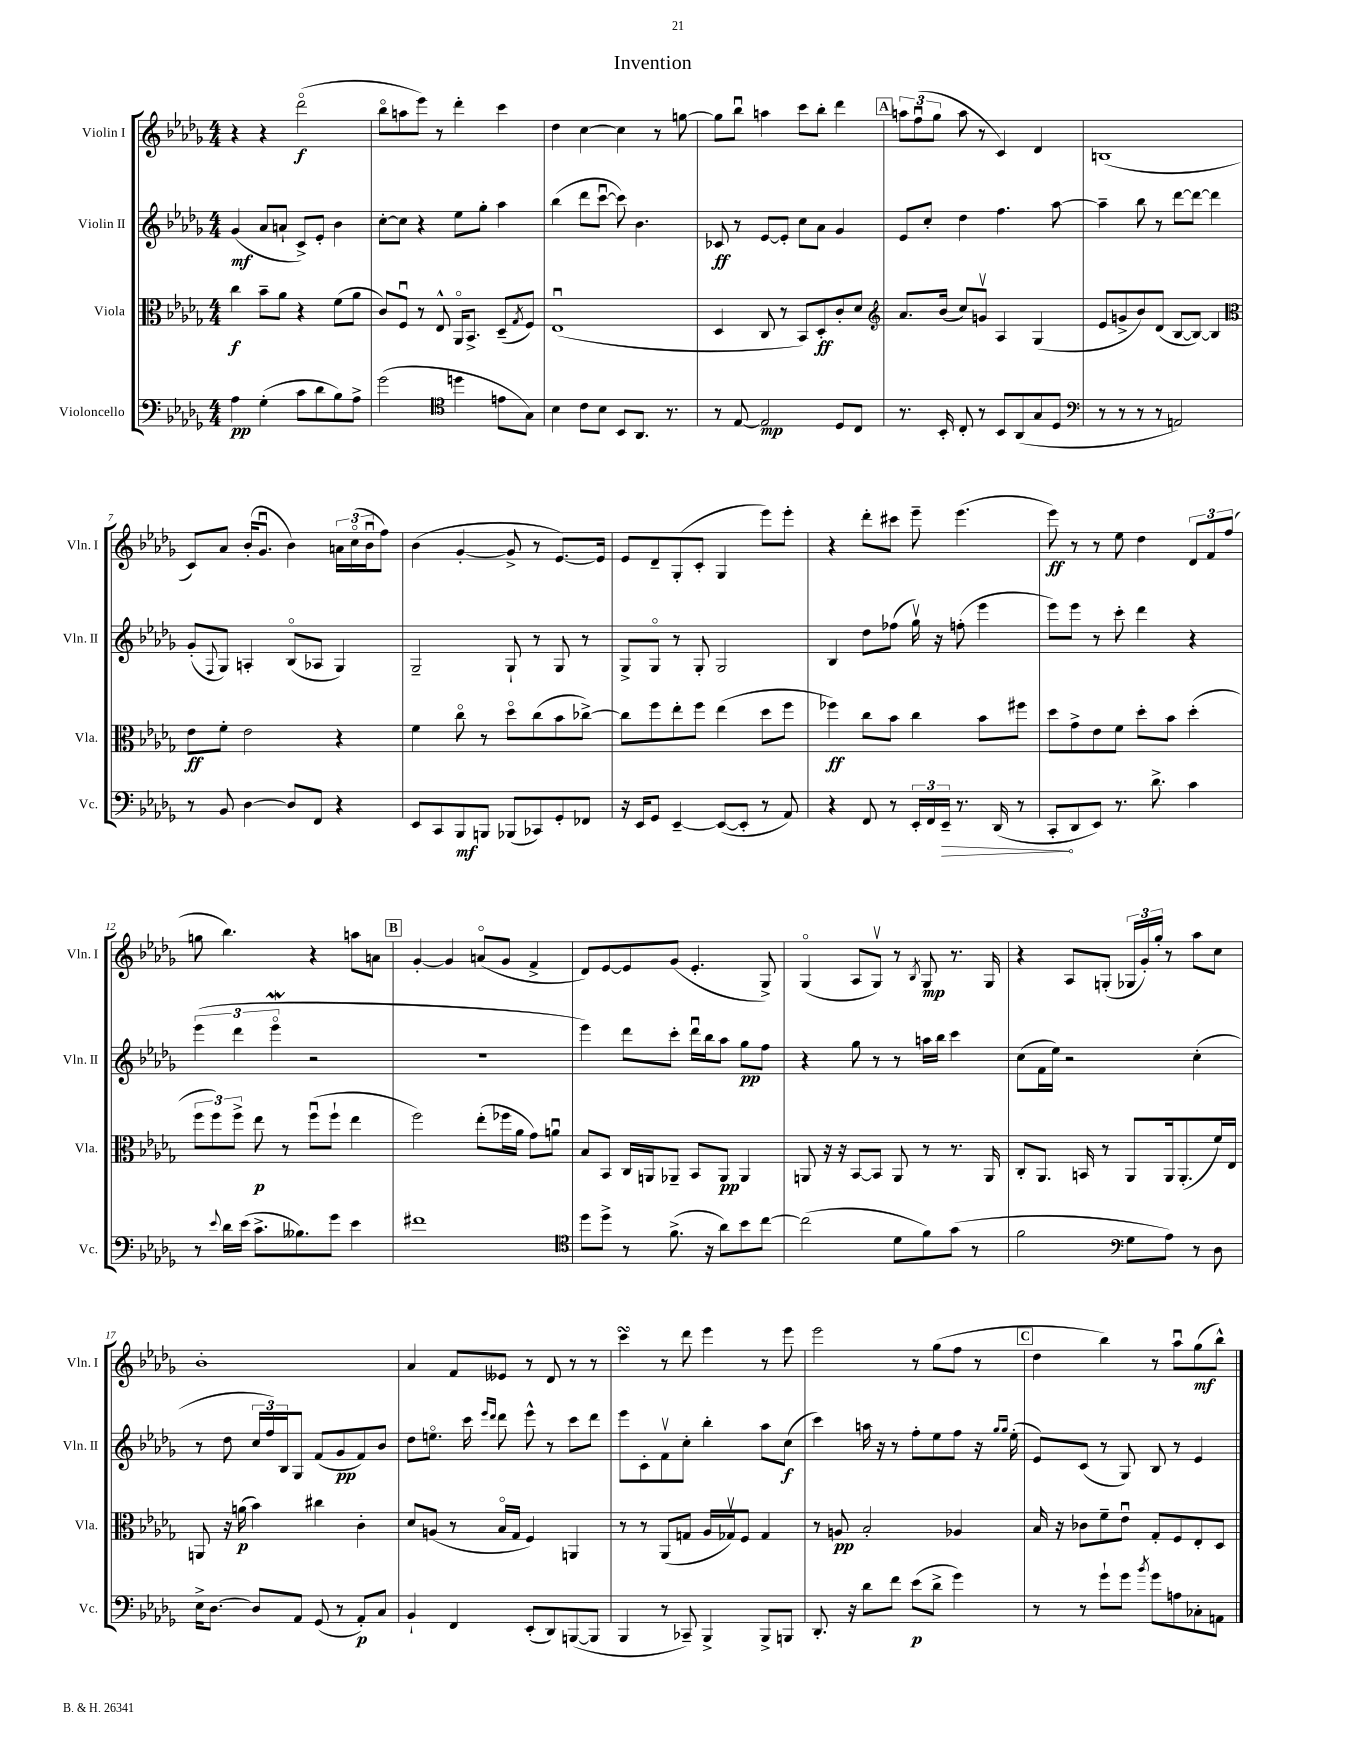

**kern	**dynam	**kern	**dynam	**kern	**dynam	**kern	**dynam
*part4	*part4	*part3	*part3	*part2	*part2	*part1	*part1
*staff4	*staff4	*staff3	*staff3	*staff2	*staff2	*staff1	*staff1
*I"Violoncello	*	*I"Viola	*	*I"Violin II	*	*I"Violin I	*
*I'Vc.	*	*I'Vla.	*	*I'Vln. II	*	*I'Vln. I	*
*clefF4	*	*clefC3	*	*clefG2	*	*clefG2	*
*k[b-e-a-d-g-]	*	*k[b-e-a-d-g-]	*	*k[b-e-a-d-g-]	*	*k[b-e-a-d-g-]	*
*M4/4	*	*M4/4	*	*M4/4	*	*M4/4	*
=1	=1	=1	=1	=1	=1	=1	=1
4A-\	pp	4cc\	f	(4g-/	mf	4r	.
(4G-'\	.	8b-~\L	.	8a-/L	.	4r	.
.	.	8a-\J	.	8an`/J	.	.	.
8c\L	.	4r	.	8c^/L)	.	(2ddd-\	f
8d-\	.	.	.	8e-'/J	.	.	.
8B-\)	.	(8f\L	.	4b-\	.	.	.
8A-^\J	.	8a-\J	.	.	.	.	.
=2	=2	=2	=2	=2	=2	=2	=2
(2g-\	.	8c/L)	.	[8cc'\L	.	8bb-\L	.
.	.	8Fu/J	.	8cc\J]	.	8aan\	.
.	.	8r	.	4r	.	8eee-\J)	.
.	.	8E-^^/	.	.	.	8r	.
*clefC4	*	*	*	*	*	*	*
4ddn\	.	16AA-/KL	.	8ee-\L	.	4ddd-'\	.
.	.	8.BB-^/J	.	.	.	.	.
.	.	.	.	8gg-'\J	.	.	.
8en\L	.	(8D-~/L	.	4aa-\	.	4ccc\	.
.	.	8qG-/	.	.	.	.	.
8G-\J)	.	8F/J)	.	.	.	.	.
=3	=3	=3	=3	=3	=3	=3	=3
4B-\	.	(1E-u	.	(4bb-\	.	4dd-\	.
8c\L	.	.	.	8ddd-\L	.	[4cc\	.
8B-\J	.	.	.	[8cccu\J	.	.	.
8BB-/L	.	.	.	8ccc\])	.	4cc\]	.
8.AA-/J	.	.	.	4.b-\	.	.	.
.	.	.	.	.	.	8r	.
8.r	.	.	.	.	.	.	.
.	.	.	.	.	.	[8ggn\	.
=4	=4	=4	=4	=4	=4	=4	=4
8r	.	4D-/	.	8c-X/	ff	8gg\L]	.
[8E-/	.	.	.	8r	.	8bb-u\J	.
2E-/]	mp	8C/	.	[8e-/L	.	4aan\	.
.	.	8r	.	8e-'/J]	.	.	.
.	.	8BB-/L)	.	8cc\L	.	8ccc\L	.
.	.	8D-'/	ff	8a-\J	.	8bb-'\J	.
8D-/L	.	8c'/	.	4g-/	.	4ddd-\	.
8C/J	.	8d-/J	.	.	.	.	.
!!LO:REH:place=s1:t=A
=5	=5	=5	=5	=5	=5	=5	=5
*	*	*clefG2	*	*	*	*	*
8.r	.	8.a-/L	.	8e-/L	.	12aan\L	.
.	.	.	.	.	.	(12ffu\	.
.	.	.	.	8cc'/J	.	.	.
.	.	.	.	.	.	12gg-\J	.
16BB-'/	.	(16b-/Jk	.	.	.	.	.
8C'/	.	8cc/L)	.	4dd-\	.	8aa\	.
8r	.	8gnv/J	.	.	.	8r	.
8BB-/L	.	4A-/	.	4.ff\	.	4c/)	.
(8AA-/	.	.	.	.	.	.	.
8G-/	.	(4G-/	.	.	.	4d-/	.
8D-/J	.	.	.	[8aa-\	.	.	.
=6	=6	=6	=6	=6	=6	=6	=6
*clefF4	*	*	*	*	*	*	*
8r	.	8e-/L	.	4aa-~\]	.	(1Bn	.
8r	.	8gn^/	.	.	.	.	.
8r	.	8b-/)	.	8bb-\	.	.	.
8r	.	(8d-/J	.	8r	.	.	.
2AAn/)	.	[8B-/L	.	[8ddd-\L	.	.	.
.	.	8B-/J_)	.	8ddd-\J_	.	.	.
.	.	4B-/]	.	4ddd-\]	.	.	.
!!LO:LB:g=z
=7	=7	=7	=7	=7	=7	=7	=7
*	*	*clefC3	*	*	*	*	*
8r	.	8e-\L	ff	(8g-'/L	.	8c/L)	.
.	.	.	.	8qqF/	.	.	.
8BB-/	.	8f'\J	.	8G-/J)	.	8a-/J	.
[4D-\	.	2e-\	.	4An'/	.	(16b-'/KL	.
.	.	.	.	.	.	8.g-u/J	.
8D-/L]	.	.	.	(8B-/L	.	4b-\)	.
8FF/J	.	.	.	8A-X/J	.	.	.
4r	.	4r	.	4G-/)	.	24an\LL	.
.	.	.	.	.	.	(24cc\	.
.	.	.	.	.	.	24b-u\J	.
.	.	.	.	.	.	8ff\J)	.
=8	=8	=8	=8	=8	=8	=8	=8
8EE-/L	.	4f\	.	2G-~/	.	(4b-\	.
8CC/	.	.	.	.	.	.	.
8BBB-/	mf	8cc\	.	.	.	[4g-'/	.
8BBBn/J	.	8r	.	.	.	.	.
(8BBB-X/L	.	8dd-\L	.	8G-`/	.	8g-^/]	.
8CC-X/)	.	(8cc\	.	8r	.	8r	.
8GG-'/	.	8b-\	.	8G-/	.	[8.e-/L)	.
8FF-X/J	.	[8cc-X^\J)	.	8r	.	.	.
.	.	.	.	.	.	16e-/Jk]	.
=9	=9	=9	=9	=9	=9	=9	=9
16r	.	8cc-\L]	.	8G-^/L	.	8e-/L	.
16EE-/KL	.	.	.	.	.	.	.
8GG-/J	.	8ff\	.	8G-/J	.	8d-~/	.
[4EE-~/	.	8ee-'\	.	8r	.	(8G-'/	.
.	.	8ff\J	.	8G-'/	.	8c'/J	.
(8EE-/L_	.	(4ee-\	.	2G-/	.	4G-/	.
8EE-'/J]	.	.	.	.	.	.	.
8r	.	8dd-\L	.	.	.	8eee-\L)	.
8AA-/)	.	8ff\J	.	.	.	8eee-'\J	.
=10	=10	=10	=10	=10	=10	=10	=10
4r	.	4ff-X\)	ff	4B-/	.	4r	.
8FF/	.	8cc\L	.	8dd-\L	.	8ddd-'\L	.
8r	.	8b-\J	.	(8ff-X\J	.	8ccc#X\J	.
24EE-'/LL	.	4cc\	.	16gg-v\)	.	8eee-~\	.
24FF/	.	.	.	.	.	.	.
.	.	.	.	16r	.	.	.
!	!LO:HP:b	!	!	!	!	!	!
24EE-~/JJ	>	.	.	.	.	.	.
8.r	.	.	.	(8ffn'\	.	(4.eee-\	.
.	.	8b-\L	.	4eee-\	.	.	.
(16DD-/	.	.	.	.	.	.	.
8r	.	8ff#X\J	.	.	.	.	.
=11	=11	=11	=11	=11	=11	=11	=11
8CC'/L	.	8dd-\L	.	8eee-\L)	.	8eee-\)	ff
8DD-/	]	8g-^\	.	8eee-\J	.	8r	.
8EE-/J)	.	8e-\	.	8r	.	8r	.
8.r	.	8f\J	.	8ccc'\	.	8ee-\	.
.	.	8dd-'\L	.	4ddd-\	.	4dd-\	.
8.d-^\	.	.	.	.	.	.	.
.	.	8b-\J	.	.	.	.	.
4c\	.	(4dd-'\	.	4r	.	12d-/L	.
.	.	.	.	.	.	12f/	.
.	.	.	.	.	.	(12ff/J	.
!!LO:LB:g=z
=12	=12	=12	=12	=12	=12	=12	=12
8r	.	12ff\L	.	(6eee-\	.	8ggn\	.
.	.	12ff\)	.	.	.	.	.
8qqe-/	.	.	.	.	.	.	.
16d-\LL	.	.	.	.	.	4.bb-\)	.
.	.	12ff^\J	.	6ddd-\	.	.	.
(16e-\JJ	.	.	.	.	.	.	.
8.c^\L	.	8ee-\	p	.	.	.	.
.	.	.	.	6eee-W\	.	.	.
.	.	8r	.	.	.	.	.
8.B--X\)	.	.	.	.	.	.	.
.	.	(8ffu\L	.	2r	.	4r	.
8g-\J	.	8ff`\J	.	.	.	.	.
4e-\	.	4ee-\	.	.	.	8aan\L	.
.	.	.	.	.	.	8an\J	.
!!LO:REH:place=s1:t=B
=13	=13	=13	=13	=13	=13	=13	=13
1f#X	.	2ff\)	.	1r	.	[4g-'/	.
.	.	.	.	.	.	4g-/]	.
.	.	(8ee-'\L	.	.	.	(8an/L	.
.	.	16ff-X\L	.	.	.	8g-/J	.
.	.	16a-\JJ	.	.	.	.	.
.	.	8g-\L)	.	.	.	4f^/	.
.	.	8anu\J	.	.	.	.	.
=14	=14	=14	=14	=14	=14	=14	=14
*clefC4	*	*	*	*	*	*	*
8dd-\L	.	8B-/L	.	4eee-\)	.	8d-/L)	.
8dd-^\J	.	8BB-/J	.	.	.	[8e-/	.
8r	.	16C/LL	.	8ddd-\L	.	8e-/]	.
.	.	16AAn/J	.	.	.	.	.
(8.f^\	.	8AA-X~/J	.	8ccc'\J	.	(8g-/J	.
.	.	8BB-/L	.	16ddd-u\LL	.	4.e-'/	.
16r	.	.	.	16bb-\J	.	.	.
8a-\L)	.	8AA-/J	pp	8aa-\J	.	.	.
8b-\	.	4AA-/	.	8gg-\L	pp	.	.
[8cc\J	.	.	.	8ff\J	.	8G-^/)	.
=15	=15	=15	=15	=15	=15	=15	=15
(2cc\]	.	8AAn/	.	4r	.	(4G-/	.
.	.	16r	.	.	.	.	.
.	.	16r	.	.	.	.	.
.	.	[8BB-/L	.	8gg-\	.	8A-/L	.
.	.	8BB-/J]	.	8r	.	8G-v/J)	.
8d-\L	.	8AA/	.	8r	.	8r	.
.	.	.	.	.	.	8qB-/	.
8f\)	.	8r	.	16aan\LL	.	8G-/	mp
.	.	.	.	16bb-\JJ	.	.	.
(8g-\J	.	8.r	.	4ccc\	.	8.r	.
8r	.	.	.	.	.	.	.
.	.	16AA/	.	.	.	16G-/	.
=16	=16	=16	=16	=16	=16	=16	=16
2f\	.	8C'/L	.	(8cc\L	.	4r	.
.	.	8.AA-/J	.	16f\L	.	.	.
.	.	.	.	16ee-\JJ)	.	.	.
.	.	.	.	2r	.	8A-/L	.
.	.	16BBn/	.	.	.	.	.
.	.	8r	.	.	.	(8Gn'/J	.
*clefF4	*	*	*	*	*	*	*
8G-\L	.	8AA-/L	.	.	.	24G-X/LL	.
.	.	.	.	.	.	24g-'/)	.
.	.	.	.	.	.	24gg-'/JJ	.
8A-\J)	.	16AA-/k	.	.	.	8r	.
.	.	(8.AA-'/	.	.	.	.	.
8r	.	.	.	(4cc'\	.	8aa-\L	.
8D-\	.	16f/L)	.	.	.	8cc\J	.
.	.	16E-/JJ	.	.	.	.	.
!!LO:LB:g=z
=17	=17	=17	=17	=17	=17	=17	=17
16E-^\KL	.	8AAn/	.	8r	.	1b-'	.
[8.D-\J	.	.	.	.	.	.	.
.	.	16r	.	8dd-\	.	.	.
.	.	(16an\	p	.	.	.	.
8D-/L]	.	4b-\)	.	24cc/LL	.	.	.
.	.	.	.	24ff/)	.	.	.
.	.	.	.	24B-/J	.	.	.
8AA-/J	.	.	.	8G-/J	.	.	.
(8GG-/	.	4cc#X\	.	(8f/L	.	.	.
8r	.	.	.	8g-/	pp	.	.
8AA-'/L)	p	4c'\	.	8f/)	.	.	.
8C/J	.	.	.	8b-/J	.	.	.
=18	=18	=18	=18	=18	=18	=18	=18
4BB-`/	.	8d-/L	.	8dd-\L	.	4a-/	.
.	.	(8An/J	.	8.een\J	.	.	.
4FF/	.	8r	.	.	.	8f/L	.
.	.	.	.	16ccc\	.	.	.
.	.	.	.	16qqeee-/LL	.	.	.
.	.	.	.	16qqddd-/JJ	.	.	.
.	.	16B-/LL	.	8ddd-\	.	8e--X/J	.
.	.	16G-/JJ	.	.	.	.	.
(8EE-'/L	.	4F/)	.	8eee-^^\	.	8r	.
8DD-/)	.	.	.	8r	.	8d-/	.
([8BBBn/	.	4AAn/	.	8ccc\L	.	8r	.
8BBB/J]	.	.	.	8ddd-\J	.	8r	.
=19	=19	=19	=19	=19	=19	=19	=19
4BBB-/	.	8r	.	8eee-\L	.	4cccsSsS\	.
.	.	8r	.	8c'\	.	.	.
8r	.	(8AA-/L	.	8fv\	.	8r	.
8CC-X~/)	.	8Gn/J	.	8cc'\J	.	8ddd-\	.
4BBB-^/	.	16A-/LL	.	4bb-'\	.	4eee-\	.
.	.	16G-Xv/J)	.	.	.	.	.
.	.	8F/J	.	.	.	.	.
8BBB-^/L	.	4G-/	.	8aa-\L	.	8r	.
8BBBn/J	.	.	.	(8cc\J	f	8eee-\	.
=20	=20	=20	=20	=20	=20	=20	=20
8.DD-'/	.	8r	.	4ccc\)	.	2eee-\	.
.	.	8An/	pp	.	.	.	.
16r	.	.	.	.	.	.	.
8d-\L	.	2B-'/	.	16aan\	.	.	.
.	.	.	.	16r	.	.	.
8f\J	.	.	.	8r	.	.	.
(8e-\L	p	.	.	8ff'\L	.	8r	.
8d-^\J	.	.	.	8ee-\	.	(8gg-\L	.
4g-\)	.	4A-X/	.	8ff\J	.	8ff\J	.
.	.	.	.	16r	.	8r	.
.	.	.	.	16qqgg-/LL	.	.	.
.	.	.	.	16qqgg-/JJ	.	.	.
.	.	.	.	(16ee-'\	.	.	.
!!LO:REH:place=s1:t=C
=21	=21	=21	=21	=21	=21	=21	=21
8r	.	16B-/	.	8e-/L)	.	4dd-\	.
.	.	16r	.	.	.	.	.
8r	.	8c-X\L	.	(8c/J	.	.	.
8g-`\L	.	8f~\	.	8r	.	4bb-\)	.
8g-\J	.	8e-u\J	.	8G-/)	.	.	.
8qb-/	.	.	.	.	.	.	.
8g-\L	.	8G-'/L	.	8B-/	.	8r	.
8An\	.	8F/	.	8r	.	8aa-u\L	.
8C-X'\	.	8E-'/	.	4e-/	.	(8gg-\	mf
8AAn\J	.	8D-/J	.	.	.	8bb-^^\J)	.
==	==	==	==	==	==	==	==
*-	*-	*-	*-	*-	*-	*-	*-
